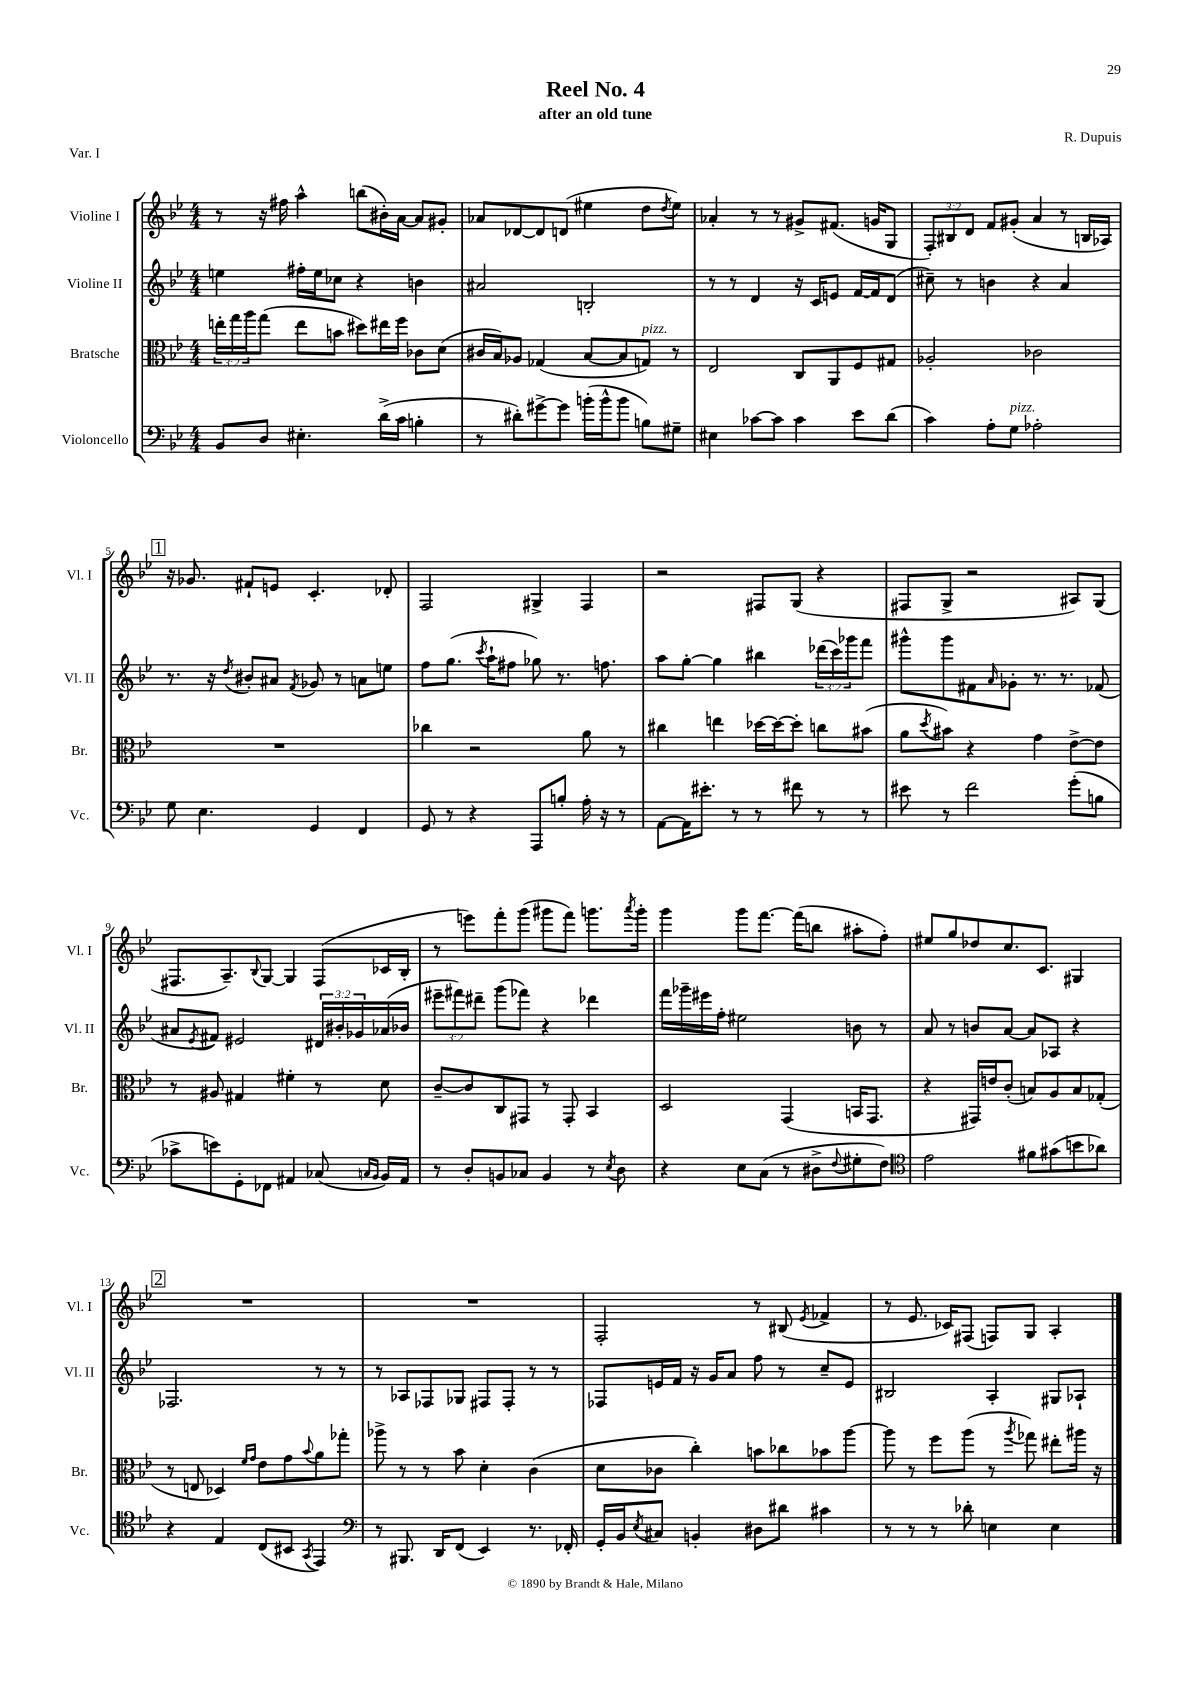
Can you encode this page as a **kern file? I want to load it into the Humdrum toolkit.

**kern	**kern	**kern	**kern
*staff4	*staff3	*staff2	*staff1
*clefF4	*clefC3	*clefG2	*clefG2
*k[b-e-]	*k[b-e-]	*k[b-e-]	*k[b-e-]
*M4/4	*M4/4	*M4/4	*M4/4
8BB-	24ee'	4ee	8r
.	24gg	.	.
.	24aa	.	.
8D	(8gg	.	16r
.	.	.	16ff#
4.E#'	8ee	16ff#'	4aa^^
.	.	16ee	.
.	8b	8cc-	.
.	8dd#)	4r	(8bb
(16d^	16ee#	.	16b#')
16c	16ff	.	[16a
4B'	8c-	4b	8a]
.	(8d	.	8g#'
=	=	=	=
8r	16c#	2a#	8a-
.	16B-)	.	.
8d#')	8A-	.	[8d-
[8g#^	(4G-	.	8d-]
8g#]	.	.	(8d
(16b'	[8B-	2B'	4ee#
16b^^	.	.	.
8b	8B-]	.	.
8B)	8G)	.	8dd
.	.	.	8qdd
8G#~	8r	.	8ee#)
=	=	=	=
4E#	2E-	8r	4a-'
.	.	8r	.
[8c-	.	4d	8r
8c-]	.	.	8r
4c-	8C	16r	8g#^
.	.	16c	.
.	8AA	8e	(8.f#
8e-	8F	[16f	.
.	.	16f]	16g
(8d	8G#	(8d	8G
=	=	=	=
4c)	2A-'	8cc#~)	12F')
.	.	.	12B#
.	.	8r	.
.	.	.	12d
8A'	.	4b	8f
8G	.	.	(8g#'
2A-'	2c-	4r	4a
.	.	4a	8r
.	.	.	16B
.	.	.	16A-)
=	=	=	=
8G	1r	8.r	16r
.	.	.	8.g-
4.E-	.	.	.
.	.	16r	.
.	.	8qdd	.
.	.	8b#'	8f#`
.	.	8a#	8e
.	.	8qf	.
4GG	.	8g-	4.c'
.	.	8r	.
4FF	.	8a	.
.	.	8ee	8d-'
=	=	=	=
8GG	4cc-	8ff	2F
8r	.	(8.gg	.
4r	2r	.	.
.	.	8qccc	.
.	.	16aa`	.
.	.	8ff#	.
8AAA	.	8gg-)	4G#^
8B'	.	8.r	.
16A'	8a	.	4F
16r	.	8.ff	.
8r	8r	.	.
=	=	=	=
[8AA	4cc#	8aa	2r
16AA]	.	[8gg'	.
8.e#'	.	.	.
.	4ee	4gg]	.
8r	.	.	.
8r	[16dd-	4bb#	8F#
.	16dd-_	.	.
8f#	8dd-']	.	(8G
8r	8cc	(24ddd-	4r
.	.	24ccc)	.
.	.	24ggg-	.
8r	(8b#	8fff	.
=	=	=	=
8e#	8a	8ggg#^^	8F#
.	8qdd	.	.
8r	8b#)	8ggg#	8G^
2f	4r	8f#	2r
.	.	16qqa	.
.	.	8g-'	.
.	4g	8.r	.
.	.	8.r	.
(8g'	[8e-^	.	8A#)
8B	8e-]	(8f-	(8G
=	=	=	=
8c-^	8r	8a#	8.F#
.	.	8qe-	.
8e)	8A#	8f#)	.
.	.	.	8.A~)
8GG'	4G#	2e#	.
.	.	.	8qqB-
8FF-	.	.	[8G
4AA#	4f#'	.	4G]
(8C-	8r	24d#	(8F#
.	.	24b#'	.
.	.	24g-	.
16qqC	.	.	.
16qqBB-	.	.	.
16BB-)	8d	(16a-	16c-
16AA#	.	16b-	16B-'
=	=	=	=
8r	[8c~	12eee#~	8r
.	.	12fff#)	.
8D'	8c]	.	8eee)
.	.	12ddd#~	.
8BB	8C	(8ggg	8fff'
8C-	8GG#	8fff-)	(8ggg
4BB	8r	4r	8ggg#
.	8GG#'	.	8fff)
8r	4BB-	4ddd-	8.ggg
8qE-	.	.	.
8D	.	.	.
.	.	.	8qaaa
.	.	.	16ggg'
=	=	=	=
4r	2D	16fff	4ggg
.	.	16ggg-~	.
.	.	16eee#	.
.	.	16ff'	.
8E-	.	2ee#	8ggg
(8C	.	.	[8.fff
8r	(4GG	.	.
.	.	.	(16fff]
8D#^	.	.	8bb
8qqF	.	.	.
8G#'	16BB	8b	8aa#'
.	8.GG	.	.
8F)	.	8r	8ff')
=	=	=	=
*clefC4	*	*	*
2e-	4r	8a	8ee#
.	.	8r	8gg
.	16GG#)	8b	8dd-
.	16e	.	.
.	(8c'	[8a	8.cc
8f#	8B)	8a]	.
.	.	.	8.c
(8g#	8A	8A-	.
8b	8B	4r	4G#
8a-)	(8G-'	.	.
=	=	=	=
4r	8r	2.F-	1r
.	8E	.	.
4E-	4D-)	.	.
.	16qqf	.	.
.	16qqg	.	.
(8C	8e-	.	.
8BB#	8g	.	.
8qGG	8qqb-	.	.
4EE-)	8a	8r	.
.	8gg-'	8r	.
=	=	=	=
*clefF4	*	*	*
8r	8aa-^	8r	1r
8.BBB#	8r	8A-	.
.	8r	8F-	.
16DD	.	.	.
(8FF	8b-	8G-	.
4EE-)	4d'	8F#	.
.	.	8F#'	.
8.r	(4c	8r	.
.	.	8r	.
16FF-'	.	.	.
=	=	=	=
16GG'	8d	8F-	2F'
16BB-	.	.	.
8qE-	.	.	.
8C#	8c-	16e	.
.	.	16f	.
4BB'	4cc')	16r	.
.	.	16g	.
.	.	8a	.
8D#	8b	8ff	8r
8d#	8cc-	8r	(8B#
.	.	.	8qe-
4c#	8b-	8cc~	4f-^
.	[8aa	8e	.
=	=	=	=
8r	8aa]	2B#	8r
8r	8r	.	8.e-
8r	8ff	.	.
.	.	.	16c-)
8d-'	(8aa	.	(8F#
4E	8r	4A'	8F)
.	8qaa	.	.
.	8gg-)	.	8G
4E	8ee#'	8G#	4A'
.	16aa#	8A-`	.
.	16r	.	.
==	==	==	==
*-	*-	*-	*-
